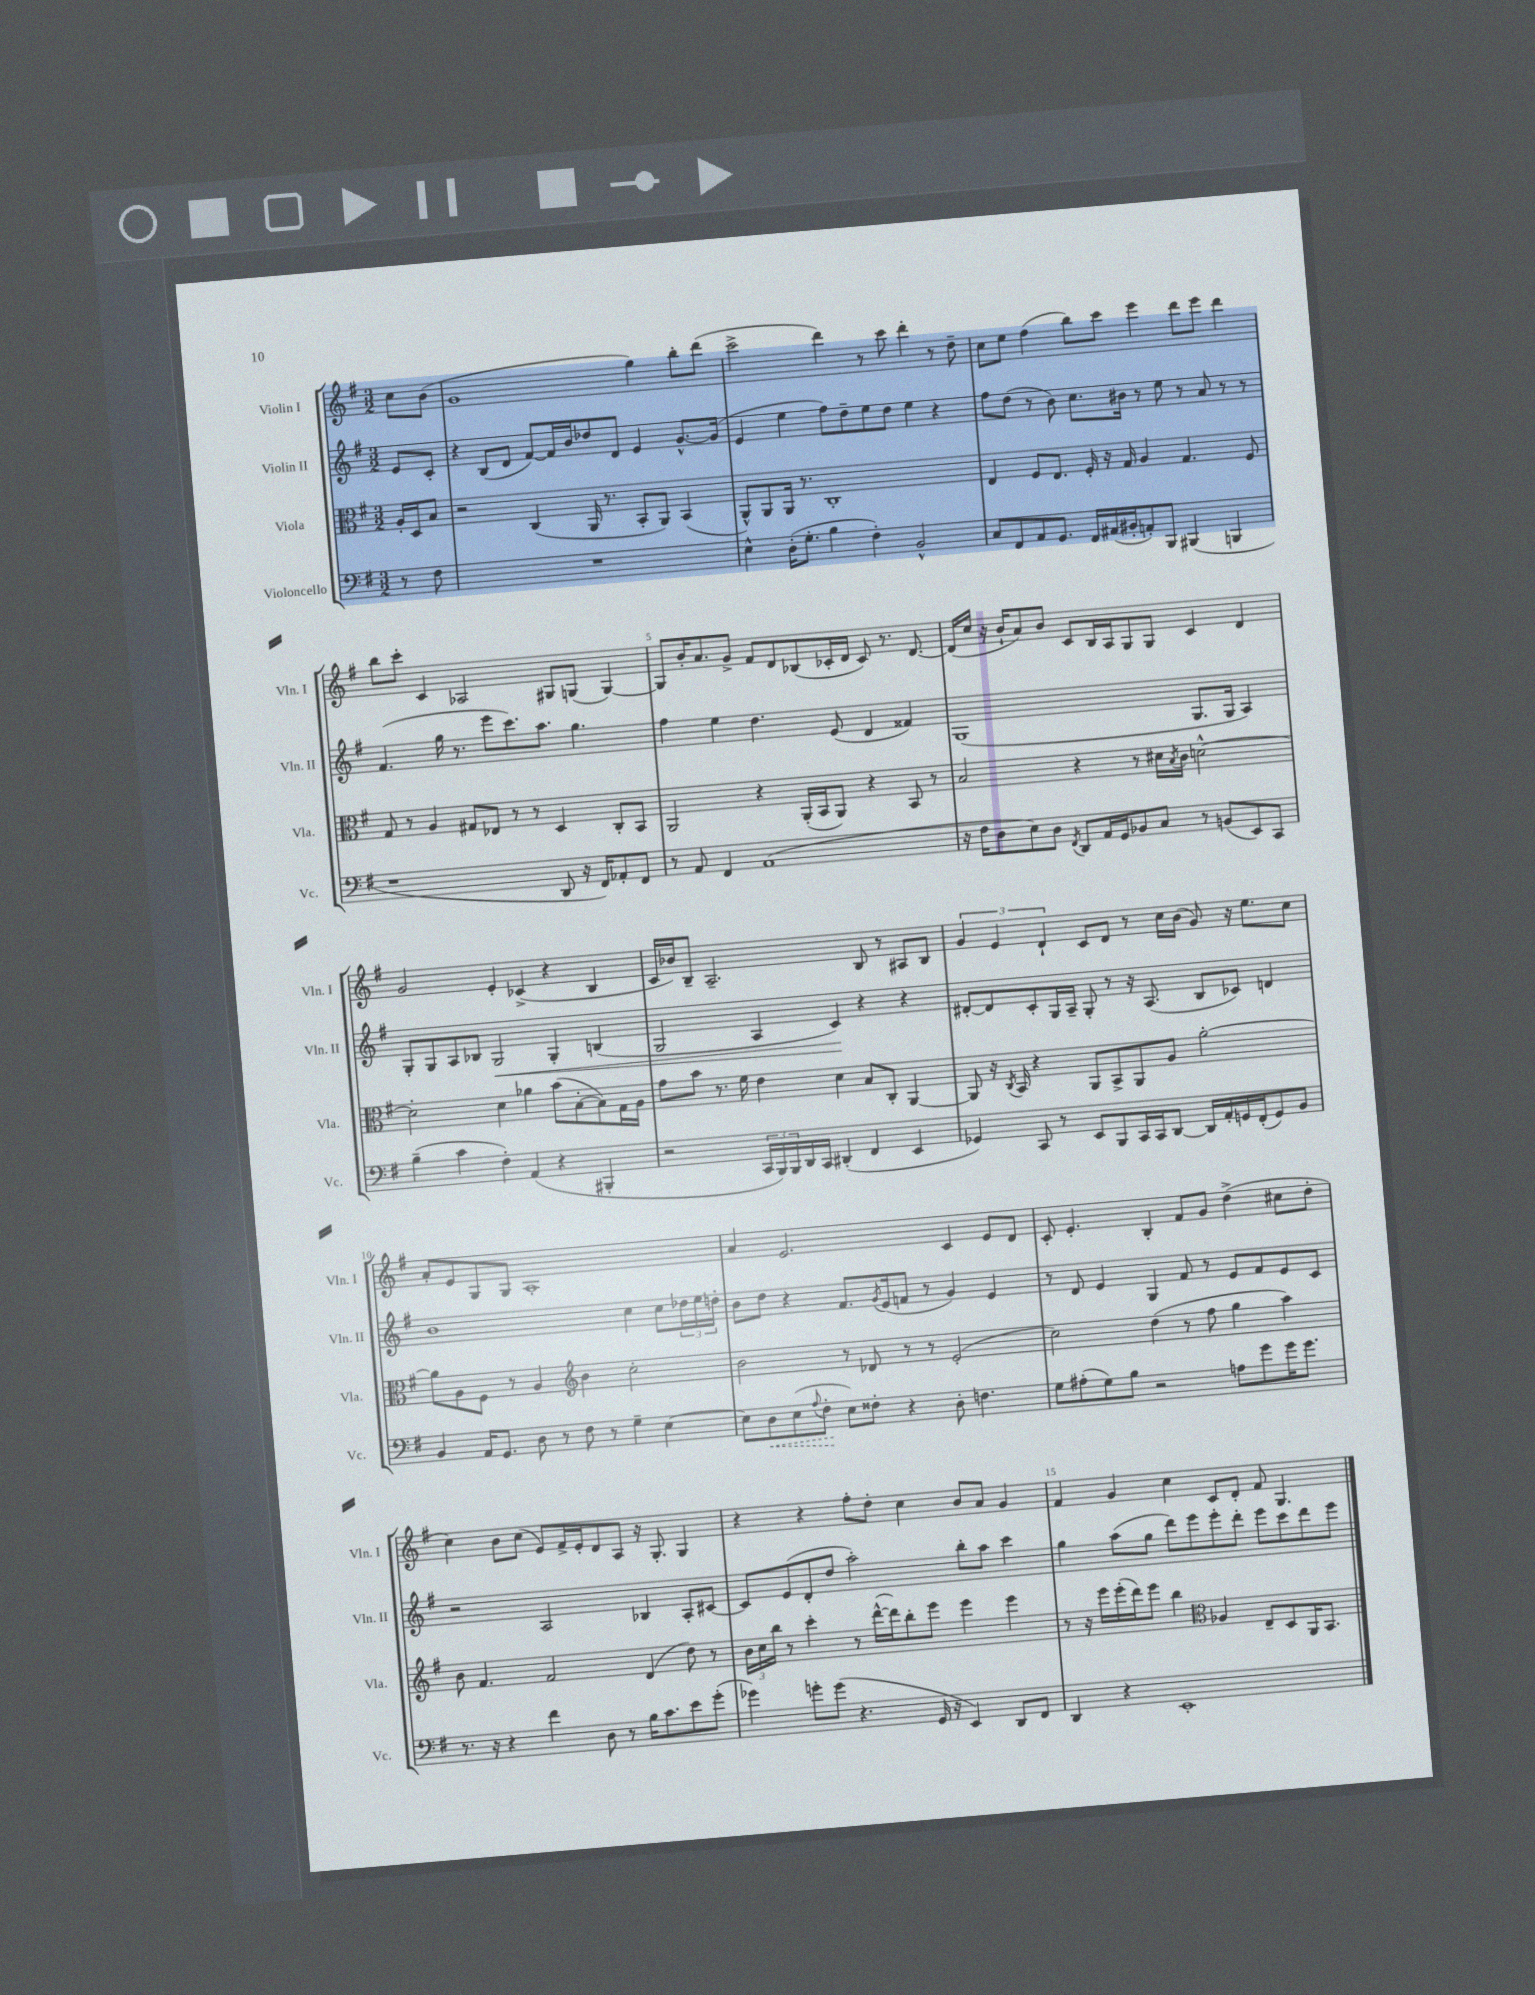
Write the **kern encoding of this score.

**kern	**kern	**kern	**kern
*staff4	*staff3	*staff2	*staff1
*clefF4	*clefC3	*clefG2	*clefG2
*k[f#]	*k[f#]	*k[f#]	*k[f#]
*M3/2	*M3/2	*M3/2	*M3/2
8r	16A'	8e	8cc
.	16D	.	.
8F#	8B	8c'	(8b
=	=	=	=
1.r	2r	4r	1g
.	.	(8B	.
.	.	8d	.
.	(4C	[8f#)	.
.	.	16f#]	.
.	.	16b	.
.	16AA	8dd-	.
.	8.r	.	.
.	.	8d	.
.	8BB'	4e	4gg)
.	8AA)	.	.
.	(4BB	[8.g^^	8bb'
.	.	.	(8ddd
.	.	(16g]	.
=	=	=	=
4E^^	8AA^^)	4e	2ccc^
.	8AA	.	.
(16D'	16AA	4ee	.
8.G'	8.r	.	.
4B	1C'	8ff#)	4ddd)
.	.	8dd~	.
4F#')	.	8ee	8r
.	.	8dd	8ccc
2BB^^	.	4ee	4ddd'
.	.	4r	8r
.	.	.	8dd~
=	=	=	=
8C	4E	8ff#	8cc
8FF#	.	(8dd	8ee
8AA	8F#	8r	(4ff#
8.GG	8.E	8b)	.
.	.	8.cc	8bb)
16FF#	16F#'	.	.
(16AA#	16r	.	8ccc
16BB#'	16G	16b#	.
8AA')	4A	8r	4eee
8BBB	.	8ee	.
(4BBB#	4.G	8r	8ddd
.	.	8a	8eee
4BBB	.	8r	4ddd
.	8F#	8r	.
=	=	=	=
1r	8G	(4.f#	8bb
.	8r	.	8ccc'
.	4A	.	4c
.	.	16gg	.
.	.	8.r	.
.	8G#	.	2A-
.	8E-	8eee	.
.	8r	8.ccc)	.
.	8r	.	.
.	.	8.aa	.
8DD	4D	.	8G#
16r	.	4.gg	(8G
16FF#)	.	.	.
8AA-'	8C'	.	[4G)
8FF#	8BB	.	.
=	=	=	=
8r	2AA	4ff#	8G]
8AA	.	.	16b'
.	.	.	8.a
4FF#	.	4ee	.
.	.	.	8g^
(1AA	4r	4.dd	8f#
.	.	.	8d
.	(16AA'	.	(8B-
.	16BB	.	.
.	8AA)	(8e	16c-'
.	.	.	16d
.	4r	4d	8c-)
.	.	.	8.r
.	8BB	4f##)	.
.	.	.	[8.d
.	8r	.	.
=	=	=	=
16r	2B	(1G	(16d]
16F#	.	.	16cc
8D	.	.	16r
.	.	.	16b`
8E)	.	.	8a)
8D	.	.	8b
8qFF#	.	.	.
8DD	4r	.	8c
16AA	.	.	16B
16GG	.	.	16A
8BB-	8r	.	8G
8C	16d#	.	8G
.	8qB	.	.
.	16c	.	.
8r	[2d^^	8.G	4c
(8BB	.	.	.
.	.	16G	.
8EE)	.	4A)	4d
8CC	.	.	.
=	=	=	=
(4B~	2d']	8G'	2g
.	.	8G	.
4c	.	8A	.
.	.	8B-	.
4F#')	4d	2G	4e'
(4AA	4a-	.	(4c-^
4r	(8b	4G'	4r
.	[8B'	.	.
4BBB#'	8B])	(4B	4B
.	16G	.	.
.	16A	.	.
=	=	=	=
2r	8g	2G	16c
.	.	.	16b-)
.	8b	.	8B~
.	8.r	.	2.A~
.	16f#	.	.
24CC	4e	4A	.
24BBB)	.	.	.
24BBB	.	.	.
16DD	.	.	.
16CC	.	.	.
(4DD#'	4d	4c)	.
4FF#	8B	4r	8B
.	8C'	.	8r
4EE	[4AA	4r	8A#
.	.	.	8B
=	=	=	=
4GG-)	8AA]	[8d#'	6g
.	16r	8d#]	.
.	.	.	6e
.	8qC	.	.
.	16BB	.	.
8CC	4r	8c'	.
.	.	.	6d`
8r	.	16G	.
.	.	16A~	.
8EE	8AA	8G'	8c
8BBB	8BB^	8r	8d
16CC	8AA	16r	8r
16CC	.	(8.A	.
[8DD	8A	.	16cc
.	.	.	(16b
16DD]	[2a'	8B	8g)
16AA'	.	.	.
16GG	.	8c-)	16r
(16FF#'	.	.	8.ee
8GG)	.	4d	.
8BB	.	.	8cc
=	=	=	=
4BB	8a]	1b	8a'
.	8A	.	8e
16AA	8F#	.	8G
8.GG	.	.	.
.	8r	.	8G
8D	4A	.	1A'
8r	.	.	.
*	*clefG2	*	*
8F#	4b	.	.
8r	.	.	.
4G~	2cc'	4cc	.
[4E	.	8cc	.
.	.	24dd-	.
.	.	24ee	.
.	.	24dd'	.
=	=	=	=
8E]	2b	8b	4a
8D	.	8dd	.
(8E	.	4r	2.e
8qqA	.	.	.
8F#'	.	.	.
8E)	8r	8.f#	.
8F##'	8d-	.	.
.	.	8qg	.
.	.	(16e	.
4r	8r	8f	.
.	8r	8r	.
8D'	(2e'	4g)	4c
4.F	.	.	.
.	.	4e	8e
.	.	.	8d
=	=	=	=
8G	2cc)	8r	8c'
(8A#'	.	8d	4.e'
8G)	.	4e	.
8B	.	.	.
2r	(4dd	4G	4B'
.	8r	8f#	8f#
.	8ff#	8r	8g
8A	4gg	8e	(4dd^
8g	.	8f#	.
16g	4aa)	8e	8cc#
8.g	.	.	.
.	.	8c	8dd'
=	=	=	=
8.r	8b	2r	4cc)
.	4.f#	.	.
16r	.	.	.
4r	.	.	8b
.	.	.	(8cc
4f#	2f#	2A	8e)
.	.	.	16f#^
.	.	.	16e'
8D	.	.	8d
8r	.	.	8A
16B	(4d	4B-	16r
8.c	.	.	8.G'
8e	8dd)	8A'	4G
(8g'	8r	[8c#	.
=	=	=	=
4g-)	24b	8c#]	4r
.	24cc	.	.
.	24bb	.	.
.	8r	(8e	.
8g'	4ccc'	8d'	4r
(8g	.	8dd	.
4.r	8r	2aa')	8ff#'
.	([16ddd^^	.	8dd'
.	16ddd])	.	.
.	8bb'	.	4cc
16GG	8eee	.	.
16r	.	.	.
4EE)	4eee	8bb'	8b
.	.	8aa	8a
8DD	4eee	4ccc	4g
8FF#	.	.	.
=	=	=	=
4DD	8r	4gg	4f#
.	16r	.	.
.	16eee	.	.
4r	(16eee'	(8aa	4g
.	16ddd)	.	.
.	8eee	8gg	.
1EE'	4bb	8ddd)	4cc
.	.	8eee	.
*	*clefC3	*	*
.	4A-	8eee'	8c
.	.	8ddd'	8d'
.	8E~	8eee	8f#
.	8D	8ccc	4.G
.	16AA	8ddd	.
.	8.BB	.	.
.	.	8eee	.
==	==	==	==
*-	*-	*-	*-
